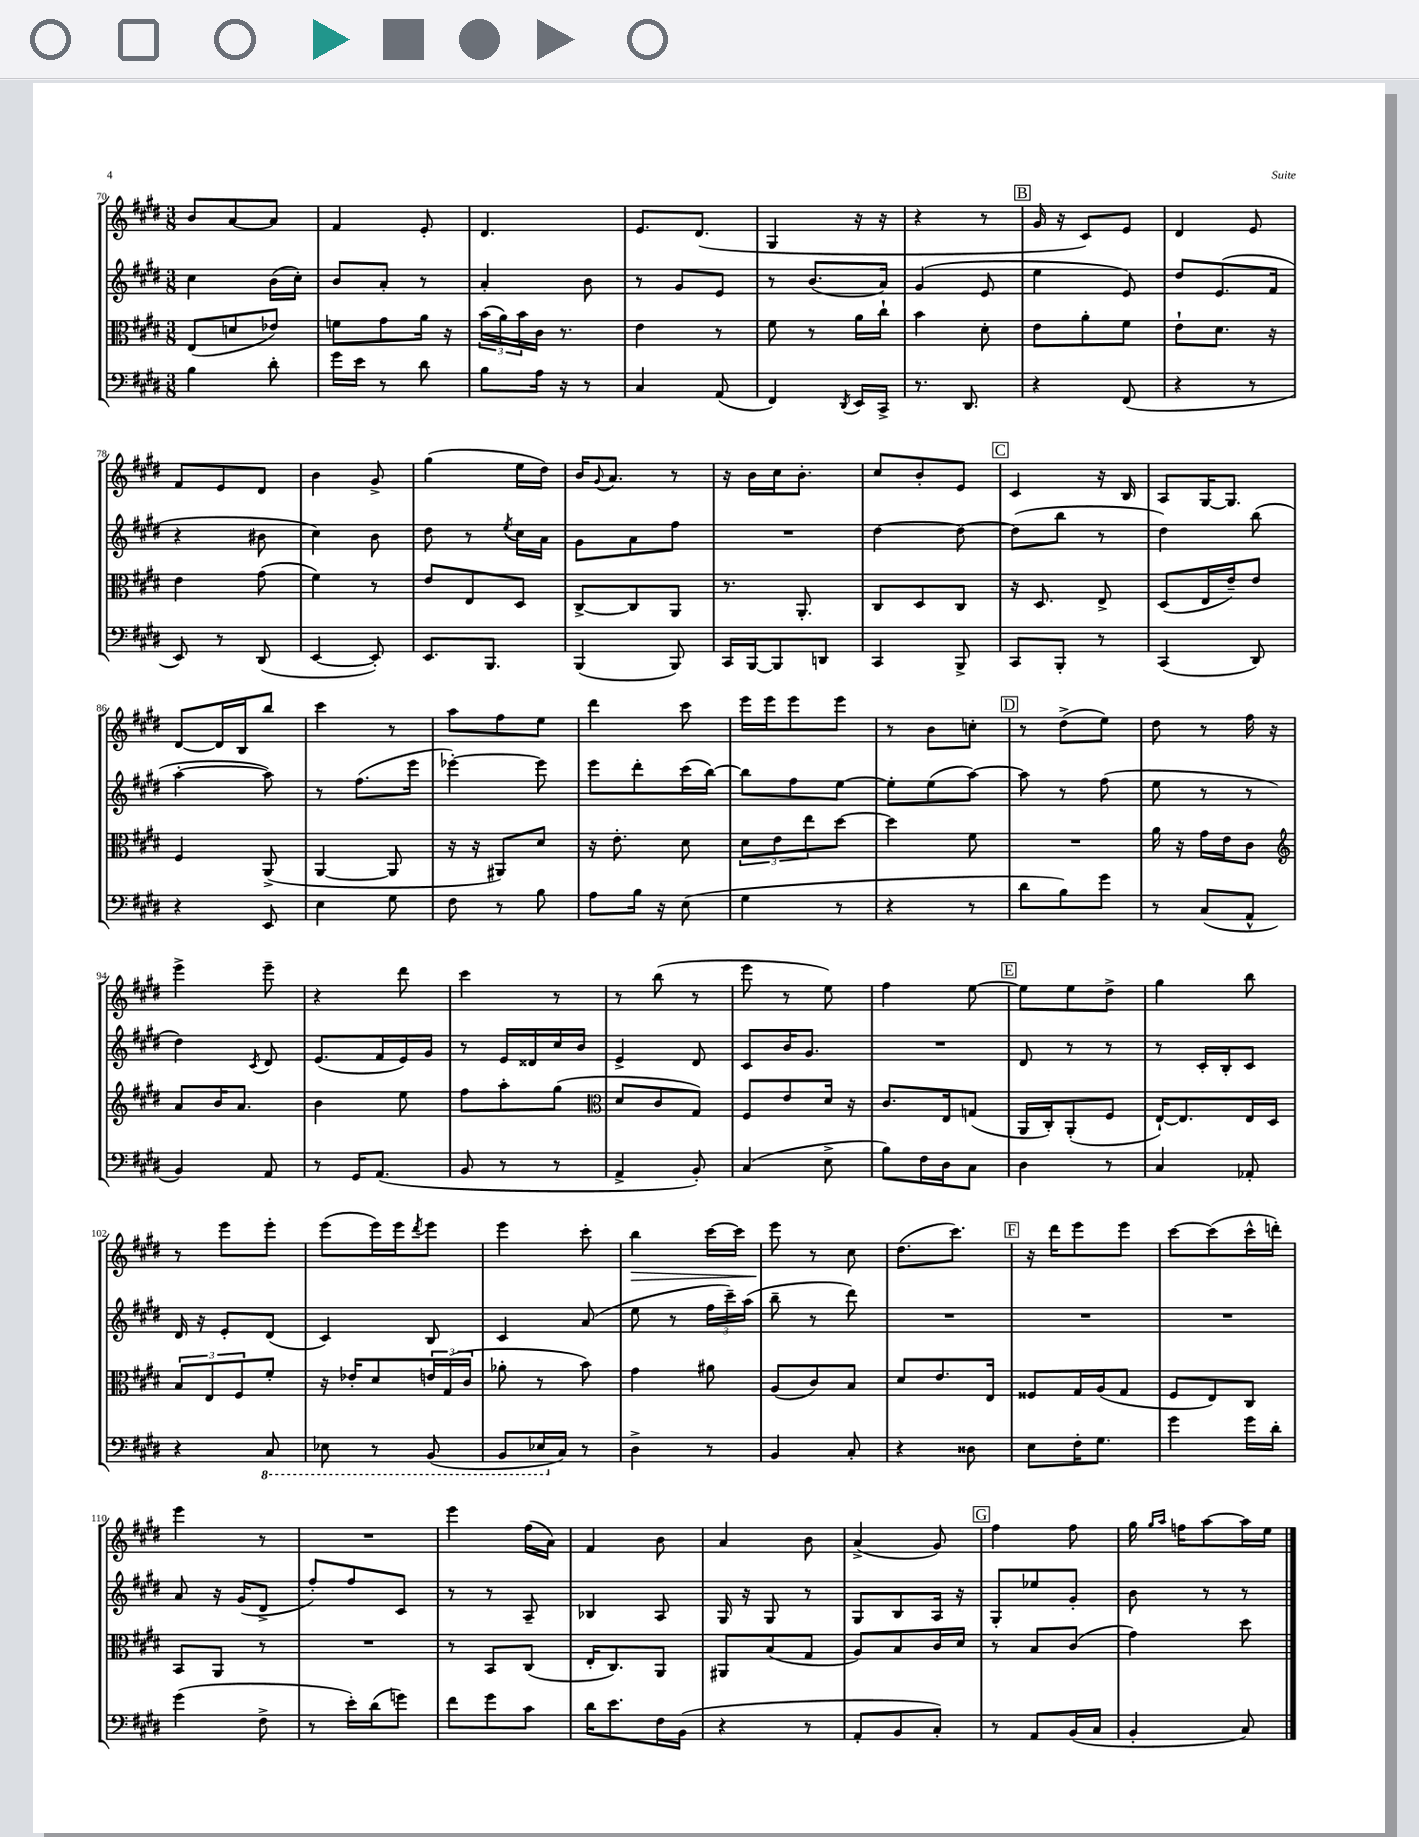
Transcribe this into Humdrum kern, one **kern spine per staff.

**kern	**kern	**kern	**kern
*staff4	*staff3	*staff2	*staff1
*clefF4	*clefC3	*clefG2	*clefG2
*k[f#c#g#d#]	*k[f#c#g#d#]	*k[f#c#g#d#]	*k[f#c#g#d#]
*M3/8	*M3/8	*M3/8	*M3/8
4B\	(8E/L	4cc#\	8b/L
.	8d/	.	[8a/
8d#'\	8e-/J)	(16b\LL	8a/]J
.	.	16cc#'\JJ)	.
=	=	=	=
16g#\LL	8f\L	8b/L	4f#/
16e\JJ	.	.	.
8r	8g#\	8a'/J	.
8d#\	16a\Jk	8r	8e'/
.	16r	.	.
=	=	=	=
8B\L	(24b\LL	4a'/	4.d#/
.	24a\)	.	.
.	24b\	.	.
16A\Jk	16c#\JJ	.	.
16r	8.r	.	.
8r	.	8b\	.
=	=	=	=
4C#/	4e\	8r	8.e/L
.	.	8g#/L	.
.	.	.	(8.d#/J
(8AA/	8r	8e/J	.
=	=	=	=
4FF#/)	8f#\	8r	4G#/
.	8r	(8.b/L	.
8qDD#/	.	.	.
16EE/LL	16a\LL	.	16r
16CC#^/JJ	16cc#`\JJ	16a/Jk)	16r
=	=	=	=
8.r	4b\	(4g#/	4r
8.DD#/	.	.	.
.	8d#'\	8e/	8r
=	=	=	=
4r	8e\L	4ee\	16g#/
.	.	.	16r
.	8a'\	.	8c#/L)
(8FF#/	8f#\J	8e/)	8e/J
=	=	=	=
4r	8e`\L	8dd#/L	4d#/
.	8.d#\J	(8.e/	.
8r	.	.	8e/
.	16r	16f#/Jk	.
=	=	=	=
8EE/)	4e\	4r	8f#/L
8r	.	.	8e/
(8DD#/	(8g#\	8b#\	8d#/J
=	=	=	=
[4EE/	4f#\)	4cc#\)	4b\
8EE'/])	8r	8b\	8g#^/
=	=	=	=
8.EE/L	8e/L	8dd#\	(4gg#\
.	8E/	8r	.
8.BBB/J	.	.	.
.	.	8qee/	.
.	8D#/J	16cc#\LL	16ee\LL
.	.	16a\JJ	16dd#\JJ)
=	=	=	=
(4BBB/	[8C#^/L	8g#\L	16b/LK
.	.	.	8qqg#/
.	.	.	8.a/J
.	8C#/]	8a\	.
8BBB/)	8AA/J	8ff#\J	8r
=	=	=	=
16CC#/LL	8.r	4.r	16r
[16BBB/J	.	.	16b\LL
8BBB/]	.	.	16cc#\J
.	8.AA'/	.	8.b'\J
8DD/J	.	.	.
=	=	=	=
4CC#/	8C#/L	[4dd#\	8cc#/L
.	8D#/	.	8b'/
8BBB^/	8C#/J	8dd#\_	8e/J
=	=	=	=
8CC#/L	16r	(8dd#\]L	4c#/
.	8.D#/	.	.
8BBB'/J	.	8bb\J	.
8r	8E^/	8r	16r
.	.	.	16B/
=	=	=	=
(4CC#/	(8D#/L	4dd#\)	8A/L
.	16E/L	.	[16G#/K
.	16e~/J)	.	8.G#/]J
8DD#/)	8e/J	(8bb\	.
=	=	=	=
4r	4F#/	[4aa'\	[8d#/L
.	.	.	16d#/]L
.	.	.	16B/J
8EE/	(8AA^/	8aa\])	8bb/J
=	=	=	=
4E\	[4AA/	8r	4ccc#\
.	.	(8.ff#\L	.
8G#\	8AA/]	.	8r
.	.	16eee\Jk	.
=	=	=	=
8F#\	16r	[4eee-'\)	8aa\L
.	16r	.	.
8r	8AA#/L)	.	8ff#\
8B\	8d#/J	8eee-\]	8ee\J
=	=	=	=
8A\L	16r	8eee\L	4ddd#\
.	8.e'\	.	.
16B\Jk	.	8ddd#'\	.
16r	.	.	.
(8E\	8d#\	(16ccc#\L	8ccc#\
.	.	[16bb\JJ)	.
=	=	=	=
4G#\	12d#\L	8bb\]L	16eee\LL
.	.	.	16eee\J
.	12e\	.	.
.	.	8ff#\	8eee\
.	12ee\	.	.
8r	[8dd#\J	[8ee\J	8eee\J
=	=	=	=
4r	4dd#\]	8ee'\]L	8r
.	.	(8ee\	8b\L
8r	8f#\	[8aa\J)	8cc'\J
=	=	=	=
8d#\L	4.r	8aa\]	8r
8B\)	.	8r	(8dd#^\L
8g#\J	.	(8ff#\	8ee\J)
=	=	=	=
8r	16a\	8ee\	8dd#\
.	16r	.	.
(8C#/L	16g#\LL	8r	8r
.	16e\J	.	.
8AA^^/J	8c#\J	8r	16ff#\
.	.	.	16r
=	=	=	=
*	*clefG2	*	*
4BB/)	8a/L	4dd#\)	4eee^\
.	16b/K	.	.
.	8.a/J	.	.
.	.	8qc#/	.
8AA/	.	8d#/	8eee~\
=	=	=	=
8r	4b\	(8.e/L	4r
16GG#/LK	.	.	.
(8.AA/J	.	16f#/L	.
.	8ee\	16e/)	8ddd#\
.	.	16g#/JJ	.
=	=	=	=
8BB/	8ff#\L	8r	4ccc#\
8r	8aa'\	16e/LL	.
.	.	16d##/	.
8r	(8gg#\J	16cc#/	8r
.	.	16b/JJ	.
=	=	=	=
*	*clefC3	*	*
4AA^/	8d#/L	4e^/	8r
.	8c#/	.	(8bb\
8BB'/)	8G#/J)	8d#/	8r
=	=	=	=
(4C#/	8F#/L	8c#/L	8eee\
.	8e/	16b/K	8r
.	.	8.g#/J	.
8E^\	16d#/Jk	.	8ee\)
.	16r	.	.
=	=	=	=
8B\L)	8.c#/L	4.r	4ff#\
16F#\L	.	.	.
16D#\J	16E/k	.	.
8C#\J	(8G/J	.	[8ee\
=	=	=	=
4D#\	16AA/LL	8d#/	8ee\]L
.	16C#'/J)	.	.
.	(8AA'/	8r	8ee\
8r	8F#/J	8r	8dd#^\J
=	=	=	=
4C#/	[16E`/LK)	8r	4gg#\
.	8.E/]	.	.
.	.	16c#'/LL	.
.	.	16B'/J	.
8AA-'/	16E/L	8c#/J	8bb\
.	16D#/JJ	.	.
=	=	=	=
4r	12B/L	16d#/	8r
.	.	16r	.
.	12E/	.	.
.	.	8e'/L	8eee\L
.	12F#/	.	.
8CC#/	8f#'/J	(8d#/J	8eee'\J
=	=	=	=
8EE-\	16r	4c#/)	(8eee\L
.	16e-'/LK	.	.
8r	8d#/	.	16eee\L)
.	.	.	16eee\J
.	.	.	8qddd#/
(8BBB/	24e/L	8B/	8eee\J
.	(24G#/	.	.
.	24c#/JJ	.	.
=	=	=	=
8BBB/L	8a-'\	4c#/	4eee\
16EE-/L	8r	.	.
16C#/JJ)	.	.	.
8r	8b\)	(8a/	8ccc#'\
=	=	=	=
4D#^\	4g#\	8ee\	4bb\
.	.	8r	.
8r	8a#\	24ff#\LL	[16ccc#\LL
.	.	24ccc#~\)	.
.	.	.	16ccc#\]JJ
.	.	(24aa\JJ	.
=	=	=	=
4BB/	(8A/L	8bb~\	8eee\
.	8c#/)	8r	8r
8C#'/	8B/J	8ddd#\)	8cc#\
=	=	=	=
4r	8d#/L	4.r	(8.dd#\L
.	8.e/	.	.
.	.	.	8.ccc#\J)
8D##\	.	.	.
.	16E/Jk	.	.
=	=	=	=
8E\L	8F##/L	4.r	16r
.	.	.	16ddd#\LK
16F#'\K	16G#/L	.	8eee\
8.G#\J	(16A/J	.	.
.	8G#/J	.	8eee\J
=	=	=	=
4g#\	8F#/L	4.r	[8ccc#\L
.	8E/)	.	(8ccc#\]
16g#\LL	8C#/J	.	16ccc#^^\L
16d#'\JJ	.	.	16ddd'\JJ)
=	=	=	=
(4g#\	8BB/L	8a/	4eee\
.	8AA/J	16r	.
.	.	(16g#/LK	.
8F#^\	8r	8d#^/J	8r
=	=	=	=
8r	4.r	8ff#'/L)	4.r
16e'\LL)	.	8ff#/	.
(16d#\J	.	.	.
8g\J)	.	8c#/J	.
=	=	=	=
8f#\L	8r	8r	4eee\
8g#\	8BB/L	8r	.
8c#\J	(8C#/J	8A~/	(16ff#\LL
.	.	.	16a\JJ)
=	=	=	=
16d#\LK	16E'/LK	4B-/	4f#/
8.e\	8.C#/)	.	.
16F#\L	8AA/J	8A/	8b\
(16BB\JJ	.	.	.
=	=	=	=
4r	8AA#/L	16G#/	4a/
.	.	16r	.
.	(8B/	8G#/	.
8r	8G#/J	8r	8b\
=	=	=	=
8AA'/L	8A/L)	8G#/L	(4a^/
8BB/	8B/	8B/	.
8C#'/J)	16c#/L	16A/Jk	8g#/)
.	16d#/JJ	16r	.
=	=	=	=
8r	8r	8G#'/L	4ff#\
8AA/L	8B/L	8ee-/	.
(16BB/L	(8c#/J	8g#'/J	8ff#\
16C#/JJ	.	.	.
=	=	=	=
4BB'/	4g#\)	8b\	16gg#\
.	.	.	16qqgg#/LL
.	.	.	16qqaa/JJ
.	.	.	16ff\LK
.	.	8r	[8aa\
8C#/)	8dd#\	8r	16aa\]L
.	.	.	16ee\JJ
==	==	==	==
*-	*-	*-	*-
